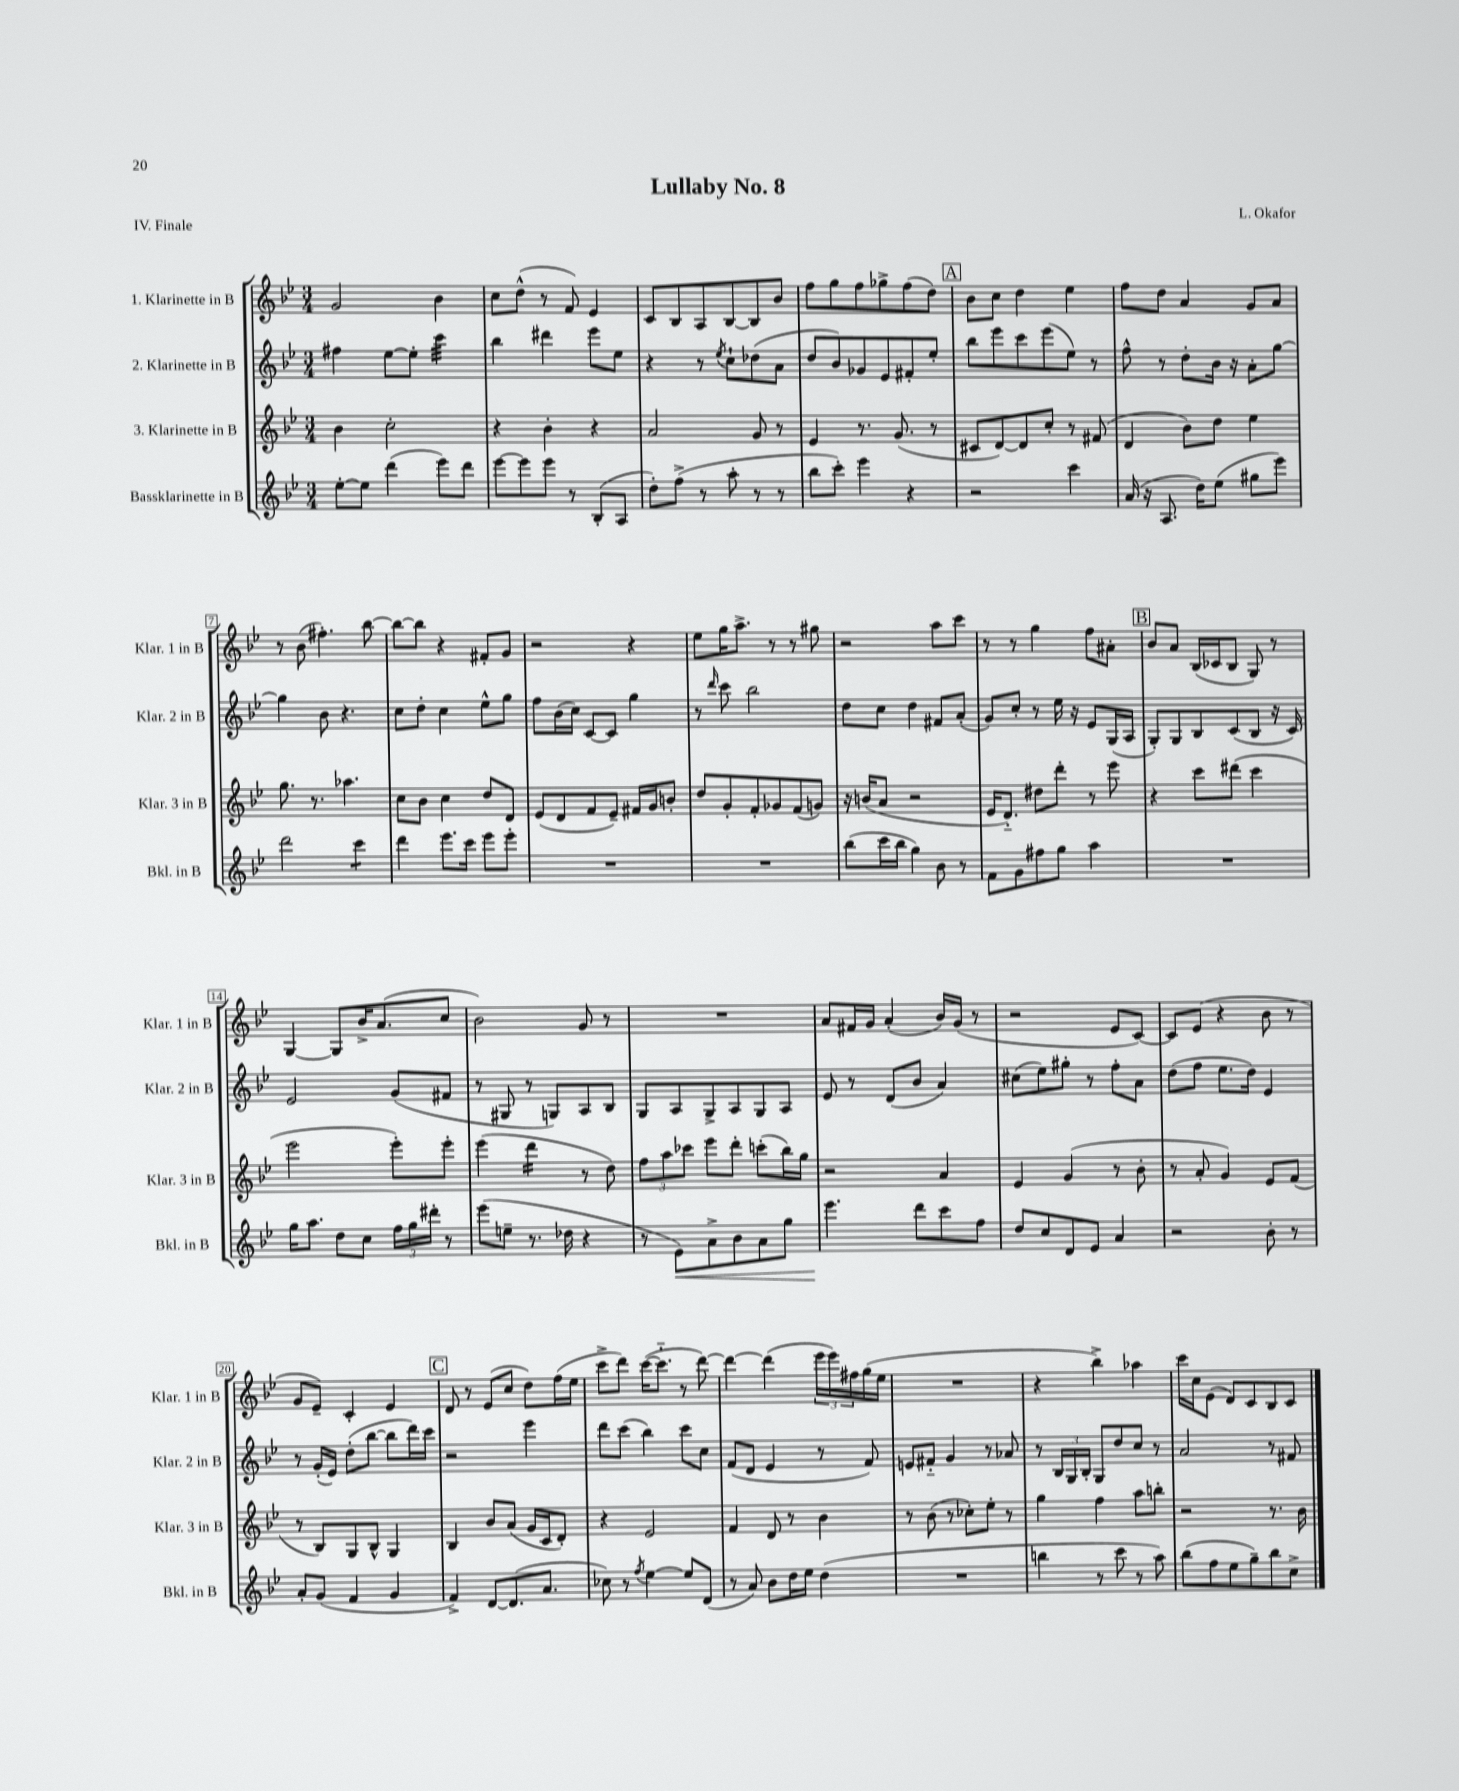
\header { title = "Lullaby No. 8" composer = "L. Okafor" piece = "IV. Finale" }
<<
\new StaffGroup <<
\new Staff = "s0" \with { instrumentName = "1. Klarinette in B" shortInstrumentName = "Klar. 1 in B" } {
    \clef treble \key bes \major \numericTimeSignature \time 3/4
    g'2 bes'4 |
    c''8 d''8-^( r8 f'8) ees'4 |
    c'8 bes8 a8 bes8~ bes8 bes'8 |
    f''8 g''8 f''8 ges''8-> f''8( d''8) |
    \mark \markup { \box "A" } bes'8 c''8 d''4 ees''4 |
    f''8 d''8 a'4 g'8 a'8 |
    r8 bes'8( fis''4.-.) bes''8~ |
    bes''8~ bes''8 r4 fis'8-. g'8 |
    r2 r4 |
    ees''8 g''16 a''8.-> r8 r8 gis''8 |
    r2 a''8 c'''8 |
    r8 r8 g''4 f''8 ais'8-. |
    \mark \markup { \box "B" } bes'8 a'8 bes16( ces'16 bes8 g8) r8 |
    g4~ g8 bes'16-> a'8.( c''8 |
    bes'2) g'8 r8 |
    R2. |
    a'8 fis'16 g'16 a'4-.( bes'16) g'16( r8 |
    r2 ees'8 c'8~) |
    c'8 ees'8( r4 bes'8 r8 |
    g'8 ees'8--) c'4-. ees'4 |
    \mark \markup { \box "C" } d'8 r8 ees'8( c''8 d''8) f''16( ees''16 |
    c'''8-> d'''8) c'''16~( c'''8.-_ r8 d'''8~) |
    d'''4~ d'''4( \tuplet 3/2 { ees'''16 ees'''16) fis''16 } g''16( ees''16 |
    R2. |
    r4 bes''4->) aes''4 |
    c'''16 c''16 ees'8( d'8) c'8 bes8 c'8 \bar "|." |
}
\new Staff = "s1" \with { instrumentName = "2. Klarinette in B" shortInstrumentName = "Klar. 2 in B" } {
    \clef treble \key bes \major \numericTimeSignature \time 3/4
    fis''4 ees''8~ ees''8-. c'''4:32 |
    bes''4 dis'''4 ees'''8 ees''8 |
    r4 r8 \acciaccatura { ees''8 } c''8-! des''8( a'8 |
    d''8 bes'8) ges'8 ees'8 fis'8-. ees''8-. |
    \mark \markup { \box "A" } bes''8 ees'''8 c'''8 ees'''8( ees''8) r8 |
    f''8-^ r8 d''8-. bes'16 r16 a'8-. g''8~ |
    g''4 bes'8 r4. |
    c''8 d''8-. c''4 ees''8-^ g''8 |
    f''8 bes'16( c''16) c'8~ c'8 g''4 |
    r8 \grace { d'''16 } c'''8 bes''2 |
    d''8 c''8 d''4 fis'8 a'8-.( |
    g'8) c''8-. r8 ees''16 r16 ees'8 g16( a16 |
    \mark \markup { \box "B" } g8-.) g8 bes8 c'8( bes8 r16 c'16) |
    ees'2 g'8( fis'8 |
    r8 gis8 r8 g8) a8 bes8 |
    g8 a8 g8-> a8 g8 a8 |
    ees'8 r8 d'8( bes'8 a'4) |
    cis''8( ees''8) gis''8-. r8 f''8-. a'8 |
    d''8( f''8 ees''8. d''16) ees'4 |
    r8 g'16-.( ees'16) d''8-.( bes''8~ bes''8 d'''16) c'''16 |
    \mark \markup { \box "C" } r2 ees'''4 |
    d'''8 c'''8( bes''4) c'''8 c''8 |
    f'8( d'8 ees'4 r8 f'8) |
    e'8 fis'8-_ g'4 r8 aes'8 |
    r8 \tuplet 3/2 { bes16 g16 bes16-. } g8 d''8 c''8 r8 |
    a'2 r8 fis'8 \bar "|." |
}
\new Staff = "s2" \with { instrumentName = "3. Klarinette in B" shortInstrumentName = "Klar. 3 in B" } {
    \clef treble \key bes \major \numericTimeSignature \time 3/4
    bes'4 c''2-. |
    r4 bes'4-. r4 |
    a'2 g'8 r8 |
    ees'4 r8. g'8.( r8 |
    \mark \markup { \box "A" } cis'8 d'8~) d'8 c''8-. r8 fis'8( |
    d'4 bes'8) d''8 ees''4 |
    g''8. r8. aes''4. |
    c''8 bes'8 c''4 d''8 d'8 |
    ees'8( d'8 f'8 ees'8--) fis'16 g'16 b'8-. |
    d''8 g'8-. f'8-. ges'8 f'8( g'8) |
    r16 b'16( a'8 r2 |
    ees'16 d'8.-_) dis''8 d'''8-. r8 ees'''8 |
    \mark \markup { \box "B" } r4 c'''8 dis'''8( c'''4 |
    ees'''2 ees'''8-.) ees'''8-. |
    ees'''4( d'''4:16 r8 d''8) |
    \tuplet 3/2 { f''8 a''8 ces'''8 } ees'''8 d'''8-. c'''8-.( bes''16) g''16 |
    r2 a'4 |
    ees'4 g'4( r8 bes'8-. |
    r8 a'8-. g'4) ees'8 f'8( |
    r8 bes8) g8 bes8-^ g4 |
    \mark \markup { \box "C" } bes4 bes'8 a'8( g'16 c'16 d'8-.) |
    r4 ees'2 |
    f'4 d'8 r8 bes'4 |
    r8 bes'8( r8 ces''8-.) ees''8-. r8 |
    g''4 f''4 a''8 b''8-. |
    r2 r8. bes'16 \bar "|." |
}
\new Staff = "s3" \with { instrumentName = "Bassklarinette in B" shortInstrumentName = "Bkl. in B" } {
    \clef treble \key bes \major \numericTimeSignature \time 3/4
    ees''8~-. ees''8 d'''4( ees'''8) d'''8 |
    ees'''8~ ees'''8 ees'''8 r8 bes8-.( a8 |
    d''8-.) f''8->( r8 a''8-. r8 r8 |
    bes''8 c'''8-.) ees'''4 r4 |
    \mark \markup { \box "A" } r2 c'''4 |
    a'16( r16 a8. d''16) ees''8( gis''8 ees'''8) |
    d'''2 c'''4:8 |
    d'''4 ees'''8. c'''16 ees'''8 ees'''8-. |
    R2. |
    R2. |
    bes''8( c'''16 bes''16 g''4) bes'8 r8 |
    f'8 g'8 fis''8 g''8 a''4 |
    \mark \markup { \box "B" } R2. |
    g''16 a''8. d''8 c''8 \tuplet 3/2 { f''16 g''16 dis'''16-. } r8 |
    ees'''8( e''8-- r8. des''16 r4 |
    r8 ees'8\<) a'8-> bes'8 a'8 g''8 |
    ees'''4.\! d'''8 c'''8 f''8 |
    d''8 c''8 d'8 ees'8 a'4 |
    r2 bes'8-. r8 |
    a'8-. g'8( f'4 g'4 |
    \mark \markup { \box "C" } f'4->) d'8~ d'8.( a'8. |
    ces''8) r8 \acciaccatura { f''8 } ees''4~ ees''8 d'8( |
    r8 a'8) bes'8 d''16 ees''16 d''4( |
    R2. |
    b''4 r8 c'''8 r8 a''8) |
    bes''8( f''8 ees''8 g''8--) bes''8 c''8-> \bar "|." |
}
>>
>>
\layout { \context { \Score \override BarNumber.stencil = #(make-stencil-boxer 0.1 0.3 ly:text-interface::print) } }
